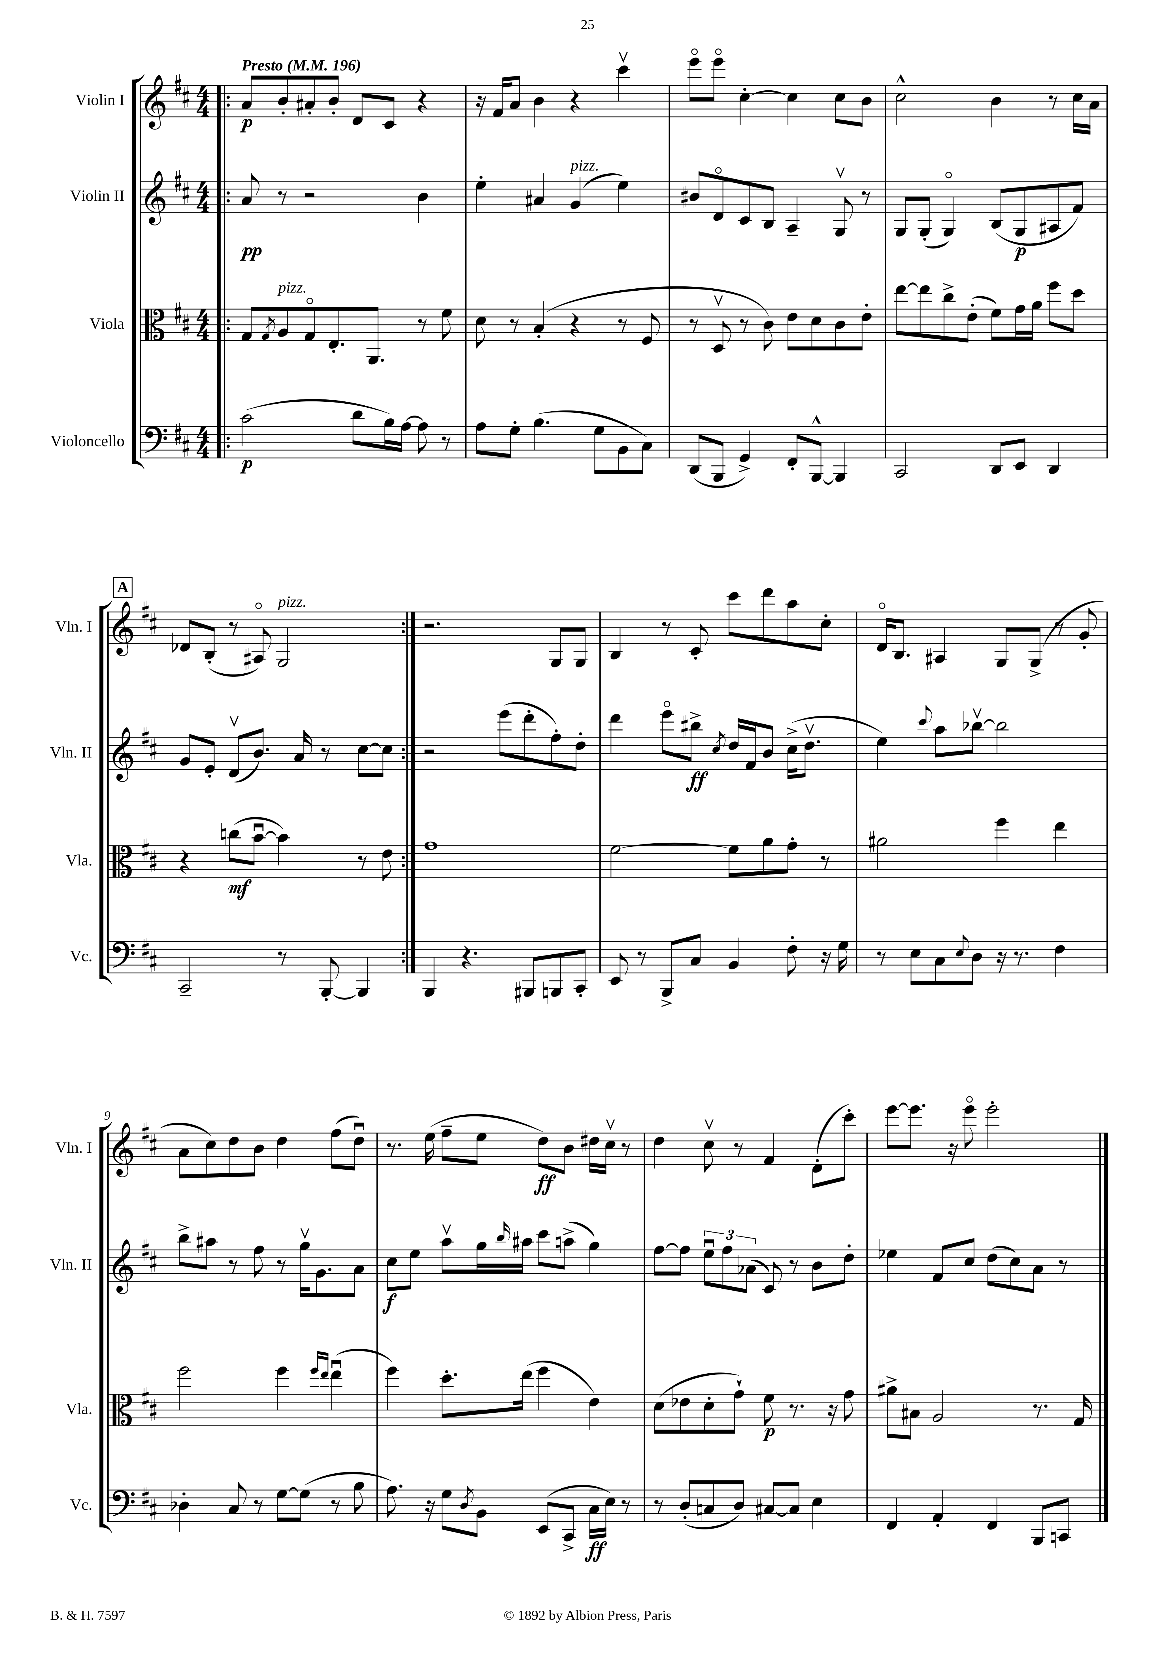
<<
\new StaffGroup <<
\new Staff = "s0" \with { instrumentName = "Violin I" shortInstrumentName = "Vln. I" } {
    \clef treble \key d \major \numericTimeSignature \time 4/4 \tempo "Presto" 4 = 196
    \repeat volta 2 { \bar ".|:" a'8\p b'8-. ais'8-. b'8-. d'8 cis'8 r4 |
    r16 fis'16 a'8 b'4 r4 cis'''4\upbow |
    e'''8\flageolet e'''8\flageolet cis''4~-. cis''4 cis''8 b'8 |
    cis''2-^ b'4 r8 cis''16 a'16 |
    \mark \markup { \box "A" } des'8 b8-.( r8 ais8\flageolet) g2^\markup { \italic "pizz." } | }
    r2. g8 g8 |
    b4 r8 cis'8-. cis'''8 d'''8 a''8 cis''8-. |
    d'16\flageolet b8. ais4 g8 g8->( r8 g'8-. |
    a'8 cis''8) d''8 b'8 d''4 fis''8( d''8\downbow) |
    r8. e''16( fis''8-- e''8 d''8\ff) b'8 dis''16 cis''16\upbow r8 |
    d''4 cis''8\upbow r8 fis'4 d'8-.( cis'''8-.) |
    e'''8~ e'''8. r16 e'''8\flageolet e'''2-. \bar "|." |
}
\new Staff = "s1" \with { instrumentName = "Violin II" shortInstrumentName = "Vln. II" } {
    \clef treble \key d \major \numericTimeSignature \time 4/4
    \repeat volta 2 { \bar ".|:" a'8\pp r8 r2 b'4 |
    e''4-. ais'4 g'4^\markup { \italic "pizz." }( e''4) |
    bis'8 d'8\flageolet cis'8 b8 a4-- g8\upbow r8 |
    g8 g8-.( g4\flageolet) b8( g8\p ais8 fis'8) |
    \mark \markup { \box "A" } g'8 e'8-. d'8\upbow( b'8.) a'16 r8 cis''8~ cis''8 | }
    r2 e'''8( d'''8-. fis''8-.) d''8-. |
    d'''4 e'''8\flageolet bis''8->\ff \acciaccatura { cis''8 } d''16 fis'16 b'8 cis''16->( d''8.\upbow |
    e''4) \appoggiatura { cis'''8 } a''8 bes''8~\upbow bes''2 |
    b''8-> ais''8 r8 fis''8 r8 g''16\upbow g'8. a'8 |
    cis''8\f e''8 a''8\upbow g''16 \grace { b''16 } ais''16 cis'''8 a''8->( g''4) |
    fis''8~ fis''8 \tuplet 3/2 { e''8\downbow fis''8 aes'8( } cis'8) r8 b'8 d''8-. |
    ees''4 fis'8 cis''8 d''8( cis''8) a'8 r8 \bar "|." |
}
\new Staff = "s2" \with { instrumentName = "Viola" shortInstrumentName = "Vla." } {
    \clef alto \key d \major \numericTimeSignature \time 4/4
    \repeat volta 2 { \bar ".|:" g8 \acciaccatura { g8 } a8^\markup { \italic "pizz." } g8\flageolet e8.-. a,8. r8 fis'8 |
    d'8 r8 b4-.( r4 r8 fis8 |
    r8 d8\upbow r8 cis'8) e'8 d'8 cis'8 e'8-. |
    e''8~ e''8 cis''8-> e'8-.( fis'8) g'16 a'16 fis''8 d''8 |
    \mark \markup { \box "A" } r4 c''8\mf( b'8~\downbow b'4) r8 e'8 | }
    g'1 |
    fis'2~ fis'8 a'8 g'8-. r8 |
    ais'2 fis''4 e''4 |
    fis''2 fis''4 \grace { fis''16 e''16 } e''4\downbow( |
    fis''4) d''8.-. e''16( fis''4 e'4) |
    d'8( ees'8 d'8-. g'8-!) fis'8\p r8. r16 g'8 |
    ais'8-> bis8 a2 r8. g16 \bar "|." |
}
\new Staff = "s3" \with { instrumentName = "Violoncello" shortInstrumentName = "Vc." } {
    \clef bass \key d \major \numericTimeSignature \time 4/4
    \repeat volta 2 { \bar ".|:" cis'2\p( d'8 b16) a16~ a8 r8 |
    a8 g8-. b4.( g8 b,8 cis8) |
    d,8( b,,8 g,4->) fis,8-. b,,8~-^ b,,4 |
    cis,2 d,8 e,8 d,4 |
    \mark \markup { \box "A" } cis,2-- r8 b,,8~-. b,,4 | }
    b,,4 r4. bis,,8 b,,8 cis,8-. |
    e,8 r8 b,,8-> cis8 b,4 fis8-. r16 g16 |
    r8 e8 cis8 \appoggiatura { e8 } d8 r16 r8. fis4 |
    des4-. cis8 r8 g8~ g8( r8 b8 |
    a8.) r16 g8 \acciaccatura { d8 } b,8 e,8( cis,8-> cis16\ff e16) r8 |
    r8 d8-.( c8 d8) cis8~ cis8 e4 |
    fis,4 a,4-. fis,4 b,,8 c,8 \bar "|." |
}
>>
>>
